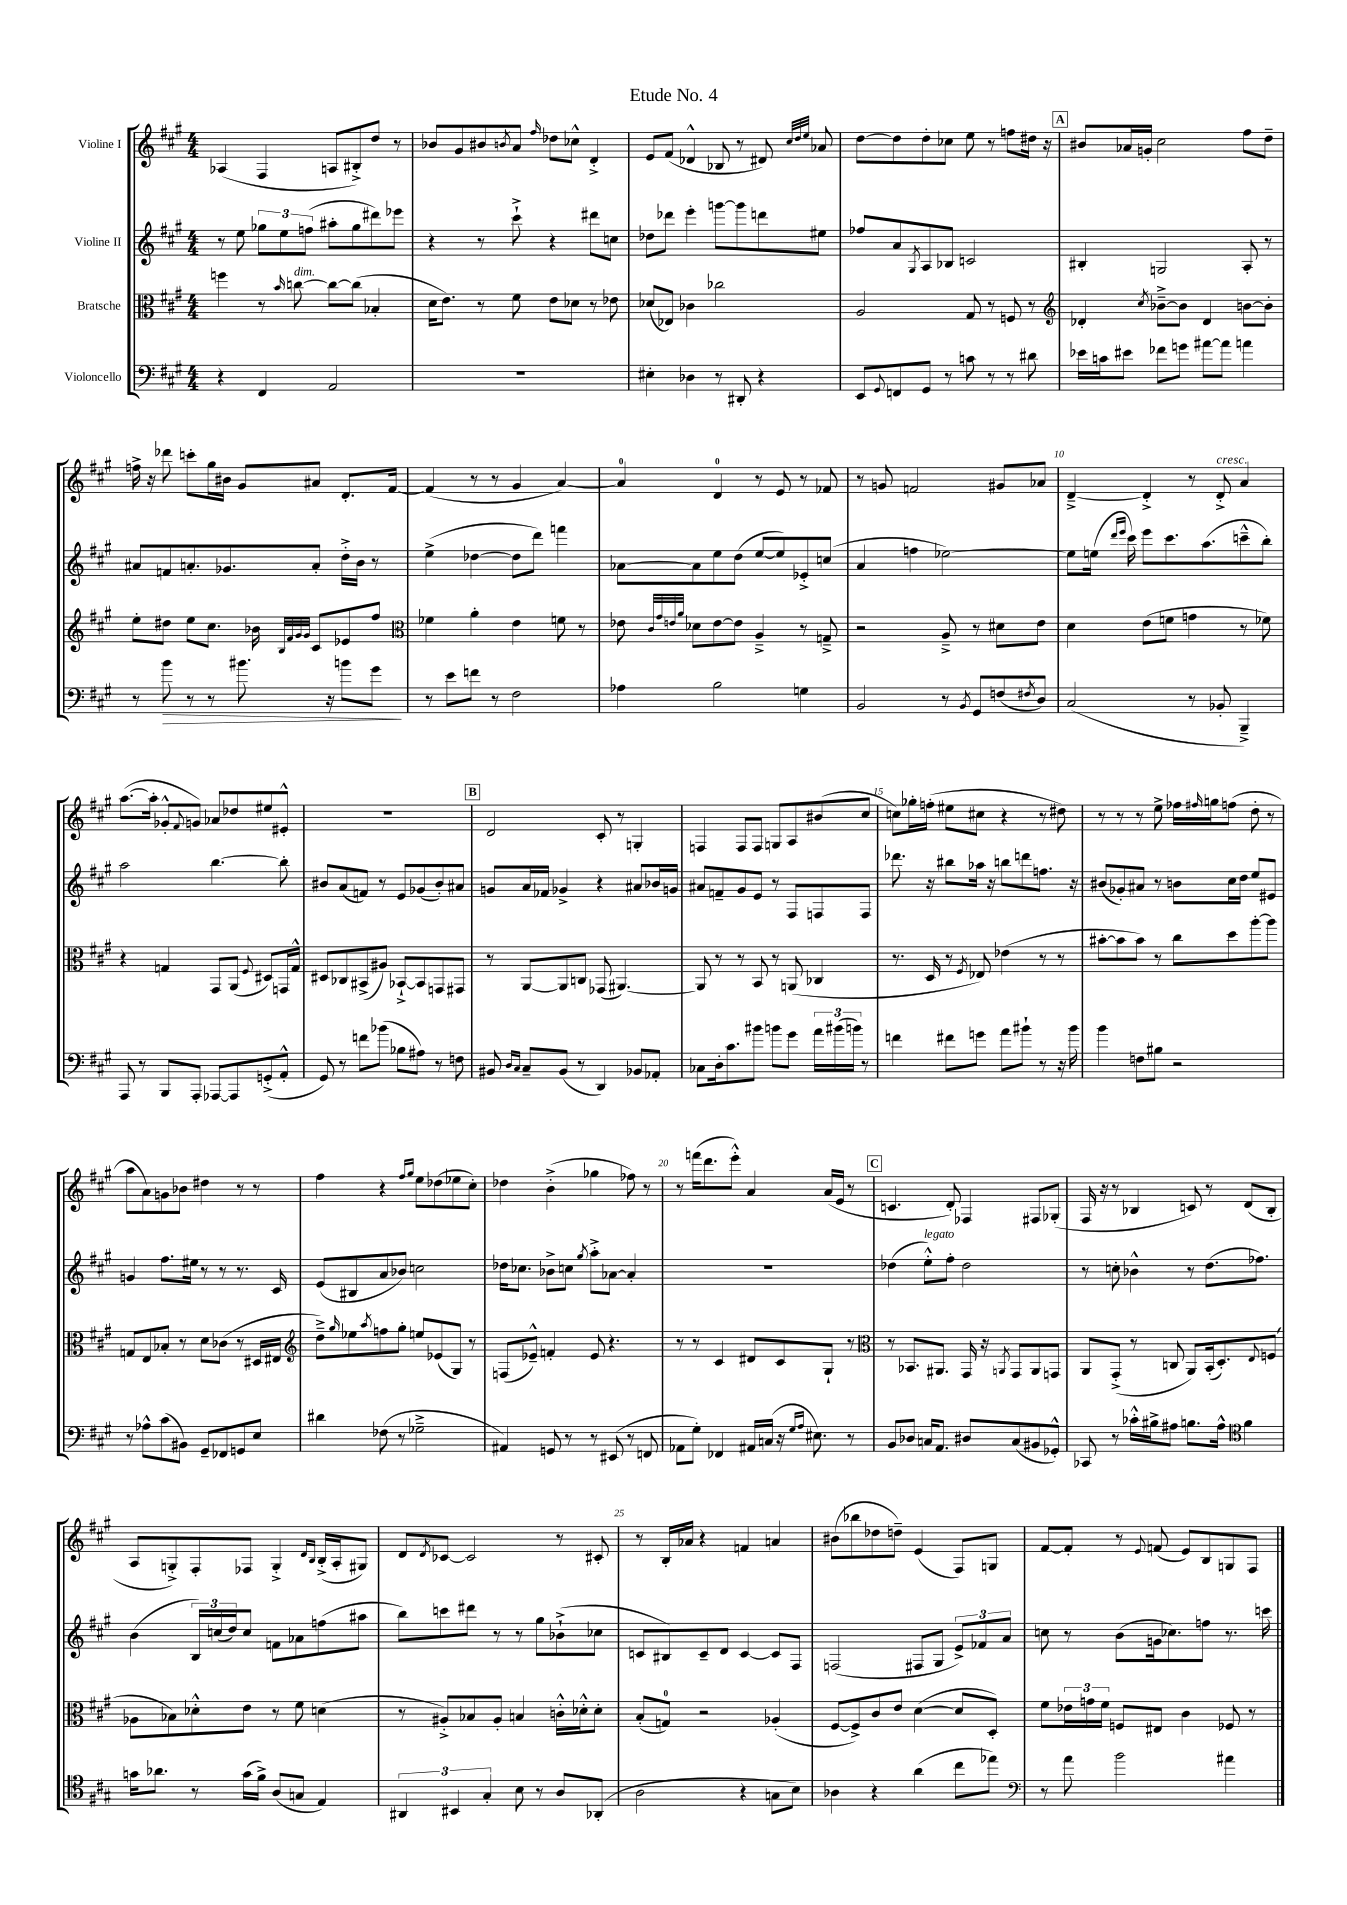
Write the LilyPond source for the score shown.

\header { title = "Etude No. 4" }
<<
\new StaffGroup <<
\new Staff = "s0" \with { instrumentName = "Violine I" } {
    \clef treble \key a \major \numericTimeSignature \time 4/4
    aes4( fis4 a8 bis8-.->) d''8 r8 |
    bes'8 gis'8 bis'8 \acciaccatura { b'8 } a'8 \grace { fis''16 } des''8 ces''8-^ d'4-.-> |
    e'8 fis'8( des'4-^ bes8 r8 dis'8) \grace { cis''32 d''32 e''32 } aes'8 |
    d''8~ d''8 d''8-. ces''8 e''8 r8 f''8 dis''16 r16 |
    \mark \markup { \box "A" } bis'8 aes'16 g'16-. cis''2 fis''8 d''8-- |
    f''16-> r16 des'''8 c'''8-. gis''16 bis'16 gis'8 ais'8 d'8.-. fis'16~ |
    fis'4( r8 r8 gis'4 a'4~) |
    a'4-0 d'4-0 r8 e'8 r8 fes'8 |
    r8 g'8 f'2 gis'8 aes'8 |
    d'4~---> d'4-.-> r8 d'8-.->^\markup { \italic "cresc." } a'4 |
    a''8.~( a''16-. ges'8-.-^ \appoggiatura { fis'8 } g'8) aes'8 des''8 eis''8 eis'8-.-^ |
    R1 |
    \mark \markup { \box "B" } d'2 cis'8-. r8 g4-. |
    f4 f8 f8 g8 a8 bis'8( cis''8 |
    c''8) ges''16-. f''16-.( eis''8 cis''8 r4 r8 dis''8) |
    r8 r8 r8 e''8-> fes''16 \grace { fis''16 } g''16 f''8( d''8-. r8 |
    a''8 a'8) g'8 bes'8 dis''4 r8 r8 |
    fis''4 r4 \grace { fis''16 gis''16 } e''8 des''8( ees''8 cis''8-.) |
    des''4 b'4-.->( ges''4 fes''8) r8 |
    r8 f'''16( d'''8. e'''8-.-^) a'4 a'16( e'16 r8 |
    \mark \markup { \box "C" } c'4. d'8-.) fes4 fis8 ges8-.( |
    fis16 r16 r8 bes4 c'8) r8 d'8( bes8-. |
    a8 g8-.->) fis8-. fes8 g4-.-> \grace { d'16 b16 } b16-.->( a16-. gis8) |
    d'8 \acciaccatura { d'8 } ces'8~ ces'2 r8 cis'8-. |
    r8 b16-. aes'16 r4 f'4 a'4 |
    bis'8( bes''8 des''8 d''8--) e'4( fis8) g8 |
    fis'8~ fis'8-. r8 \appoggiatura { e'8 } f'8( e'8) b8 g8 fis8 \bar "|." |
}
\new Staff = "s1" \with { instrumentName = "Violine II" } {
    \clef treble \key a \major \numericTimeSignature \time 4/4
    r8 e''8 \tuplet 3/2 { ges''8 e''8 f''8( } ais''8-. ges''8 dis'''8) ees'''8 |
    r4 r8 cis'''8-!-> r4 dis'''8 c''8 |
    des''8 des'''8 e'''4-. g'''8~ g'''8 d'''8 eis''8 |
    fes''8 a'8 \acciaccatura { gis8 } a8 bes8 c'2 |
    \mark \markup { \box "A" } bis4-. g2 a8-. r8 |
    ais'8 f'8 a'8.-. ges'8. a'8-. d''16-.-> b'16 r8 |
    e''4->( des''4~ des''8 d'''8) f'''4 |
    aes'8~ aes'8 e''8 d''8( e''8~ e''8) ees'8-.-> c''8( |
    a'4 f''4 ees''2~) |
    ees''8 e''16( \grace { d'''16 e'''16 } cis'''16) e'''8 cis'''8. a''8.( c'''8---^ b''8-.) |
    a''2 b''4.~ b''8-. |
    bis'8 a'8( f'8) r8 e'8 ges'8( bis'8-.) ais'8 |
    \mark \markup { \box "B" } g'8 a'16 fes'16 ges'4-> r4 ais'8 bes'16 g'16 |
    ais'8 f'8-- gis'8 e'8 r8 fis8 f8 f8 |
    des'''8. r16 bis''8 aes''16 r16 b''8 d'''8 f''8. r16 |
    bis'8( ges'8-.) ais'8 r8 b'8 cis''16 d''16 e''8 eis'8 |
    g'4 fis''8. eis''16 r8 r8 r8. cis'16 |
    e'8( bis8 a'8 bes'8) c''2 |
    des''16 ces''8. bes'8-> c''8 \acciaccatura { gis''8 } a''8-.-> aes'8~ aes'4-. |
    R1 |
    \mark \markup { \box "C" } des''4( e''8-.-^^\markup { \italic "legato" }) fis''8-. des''2 |
    r8 c''8-. bes'4-^ r8 d''8.( fes''8.) |
    b'4( \tuplet 3/2 { b16) c''16( d''16) } c''8 f'8 aes'8 f''8( ais''8 |
    b''8) c'''8 dis'''8 r8 r8 gis''8 bes'8-!->( ces''8 |
    c'8 bis8) c'8-- d'8 c'4~ c'8 fis8 |
    f2( fis8 gis8 \tuplet 3/2 { e'8->) fes'8 a'8 } |
    c''8 r8 b'8( g'16 ces''8.) f''8 r8. c'''16 \bar "|." |
}
\new Staff = "s2" \with { instrumentName = "Bratsche" } {
    \clef alto \key a \major \numericTimeSignature \time 4/4
    f''4 r8 \grace { b'16 } c''8~^\markup { \italic "dim." } c''8~ c''8( bes4-. |
    d'16 e'8.) r8 fis'8 e'8 des'8 r8 ees'8 |
    des'8( ees8) ces'4 ces''2 |
    a2 gis8 r8 f8 r8 |
    \mark \markup { \box "A" } \clef treble des'4-. \acciaccatura { cis''8 } bes'8~---> bes'8 des'4 b'8~ b'8-. |
    e''8-. dis''8 e''8 cis''8. bes'16 \grace { b32 fis'32 gis'32 gis'32 } cis'8 ees'8 fis''8 |
    \clef alto fes'4 a'4-. e'4 f'8 r8 |
    ees'8 \grace { cis'32 gis'32 e'32 a'32 } des'8 e'8~ e'8 a4---> r8 g8---> |
    r2 a8---> r8 dis'8 e'8 |
    d'4 e'8( f'8 g'4 r8 fes'8) |
    r4 g4 gis,8 a,8( \appoggiatura { fis8 } dis8) g,16 g16-^ |
    dis8 ces8 bis,8->( ais8) bes,8~-!-> bes,8 g,8 gis,8 |
    \mark \markup { \box "B" } r8 a,8~ a,8 c8 ges,8( ais,4.~) |
    ais,8 r8 r8 b,8 r8 a,8( ces4 |
    r8. d16 r8 \acciaccatura { fis8 } ees8) ees'4( r8 r8 |
    bis'8~-. bis'8 bis'8) r8 cis''8 d''8 a''8~-. a''8 |
    g8 e8 bes8-. r8 d'8 ces'8( r8 dis16 eis16 |
    \clef treble d''8--->) \grace { gis''16 } ees''8 \acciaccatura { a''8 } f''8 gis''8-. e''8 ees'8( gis8) r8 |
    f8( ees'8---^) f'4-. ees'8 r4. |
    r8 r8 cis'4 dis'8 cis'8 gis8-! r8 |
    \mark \markup { \box "C" } \clef alto r8 bes,8. ais,8. gis,16 r16 \acciaccatura { a,8 } gis,8 a,8 g,8 |
    a,8 gis,8-.->( r8 c8 a,8) b,16-.( d8.-.) \appoggiatura { e8 } f8( |
    aes8 bes8) des'8-.-^ e'8 r8 fis'8 d'4( |
    r8 ais8-.->) bes8 ais8-. b4 c'16-.-^ des'16-.-^ des'8-. |
    b8-.( g8-0) r2 aes4-.( |
    fis8~ fis8->) cis'8 e'8 d'4~( d'8 d8-.) |
    fis'8 \tuplet 3/2 { ees'16 g'16 fis'16 } f8 eis8 cis'4 fes8 r8 \bar "|." |
}
\new Staff = "s3" \with { instrumentName = "Violoncello" } {
    \clef bass \key a \major \numericTimeSignature \time 4/4
    r4 fis,4 a,2 |
    R1 |
    eis4-. des4 r8 dis,8-. r4 |
    e,8 \appoggiatura { gis,8 } f,8 gis,8 r8 c'8 r8 r8 dis'8 |
    \mark \markup { \box "A" } ees'16 c'16 eis'8 fes'8 g'8 ais'8~ ais'8 a'4 |
    r8 b'8\> r8 r8 bis'8. r16 b'8 gis'8\! |
    r8 e'8 f'8 r8 fis2 |
    aes4 b2 g4 |
    b,2 r8 \acciaccatura { b,8 } gis,8 f8( \acciaccatura { fis8 } d8) |
    cis2( r8 bes,8-. b,,4--->) |
    a,,8 r8 b,,8 a,,8-. aes,,8~ aes,,8 g,8-.->( a,8-.-^ |
    gis,8) r8 f'8 bes'8( bes8 ais8) r8 f8 |
    \mark \markup { \box "B" } bis,8 \grace { d16 cis16 } cis8-- bis,8( r8 d,4) bes,8 aes,8-. |
    ces8 d16-. cis'8. bis'8 b'8 gis'8 \tuplet 3/2 { a'16 bis'16( b'16) } r8 |
    f'4 fis'8 g'8 a'8 bis'8-! r8 r16 bis'16 |
    b'4 f8 bis8 r2 |
    r8 aes8-^ cis'8( bis,8) gis,8-- fes,8 g,8 e8 |
    dis'4 fes8( r8 ges2---> |
    ais,4) g,8 r8 r8 eis,8( r8 f,8 |
    aes,8 gis8-.) fes,4 ais,16 c16( r16 \grace { gis16 a16 } eis8.) r8 |
    \mark \markup { \box "C" } b,8 des8 c16 a,8. dis8 c8( bis,8 ges,8-.-^) |
    ces,8 r8 ces'16-.-^ bis16-> ais8 b8. ais16-^ \clef tenor fis'4 |
    g'16 aes'8. r8 g'16( fis'16->) a8( g8 e4) |
    \tuplet 3/2 { ais,4 bis,4 gis4-. } b8 r8 a8 aes,8-.( |
    a2 r4 g8 b8) |
    aes4 r4 a'4( cis''8 ees''8) |
    \clef bass r8 a'8 b'2 ais'4 \bar "|." |
}
>>
>>
\layout { \context { \Score \override BarNumber.break-visibility = ##(#f #t #t) barNumberVisibility = #(every-nth-bar-number-visible 5) } }
